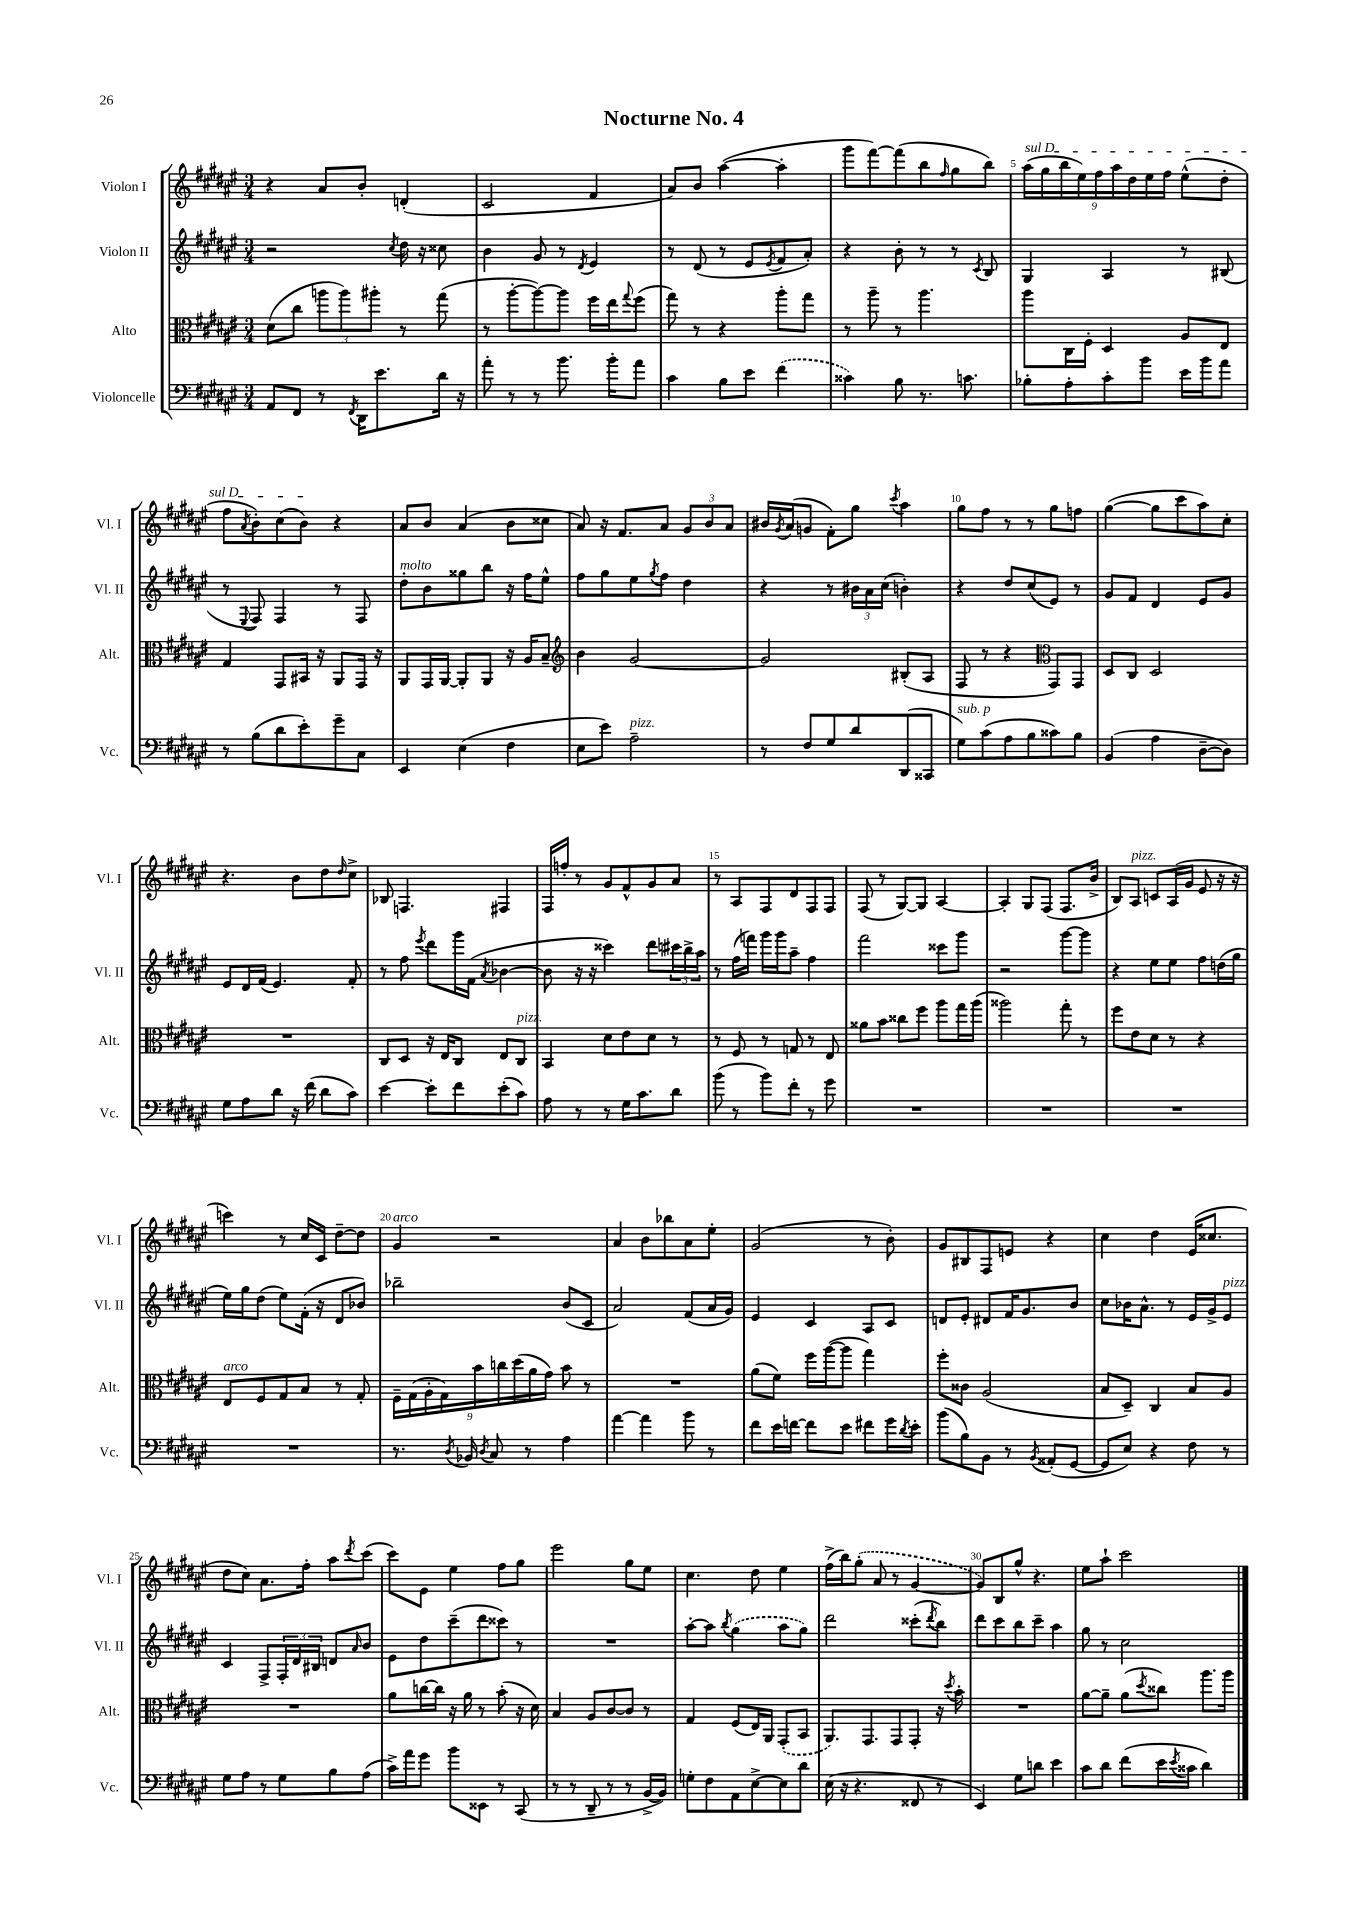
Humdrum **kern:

**kern	**kern	**kern	**kern
*staff4	*staff3	*staff2	*staff1
*clefF4	*clefC3	*clefG2	*clefG2
*k[f#c#g#d#a#e#]	*k[f#c#g#d#a#e#]	*k[f#c#g#d#a#e#]	*k[f#c#g#d#a#e#]
*M3/4	*M3/4	*M3/4	*M3/4
8AA#/L	(8d#\L	2r	4r
8FF#/J	8cc#\J	.	.
8r	12aa\L	.	8a#/L
.	12aa\)	.	.
8qFF#/	.	.	.
16DD#\LK	.	.	8b'/J
.	12aa#'\J	.	.
8.e#\	.	.	.
.	.	8qcc#/	.
.	8r	16dd#\	(4d'/
.	.	16r	.
16d#\Jk	(8gg#\	8cc##\	.
16r	.	.	.
=	=	=	=
8a#'\	8r	4b\	2c#/
8r	[8aa#'\L	.	.
8r	8aa#\_)	8g#/	.
8.b\	8aa#\]J	8r	.
.	.	8qd#/	.
.	16ff#\LL	4e#/	4f#/
16b'\LK	16ee#\J	.	.
.	8qqgg#/	.	.
8a#\J	(8ff#\J	.	.
=	=	=	=
4c#\	8gg#\)	8r	8a#/L)
.	8r	(8d#/	8b/J
8B\L	4r	8r	([4aa#\
8e#\J	.	8e#/L	.
.	.	8qe#/	.
(4f#\	8aa#'\L	8f#/	4aa#'\]
.	8gg#\J	8a#'/J)	.
=	=	=	=
4c##\)	8r	4r	8ggg#\L
.	8aa#~\	.	[8fff#\)
8B\	8r	8b'\	(8fff#\]
8.r	4.aa#\	8r	8bb\
.	.	.	16qqff#/
.	.	8r	8gg#\
8.c\	.	.	.
.	.	8qc#/	.
.	.	8B/	8bb\J)
=	=	=	=
8B-'\L	8aa#\L	4G#/	(18aa#\LL
.	.	.	18gg#\
.	.	.	18bb\
8A#'\	16C#\L	.	.
.	.	.	18ee#\)
.	16F#'\JJ	.	.
.	.	.	18ff#\
8c#'\	4D#/	4A#/	.
.	.	.	18aa#\
.	.	.	18dd#\
8b\J	.	.	.
.	.	.	18ee#\
.	.	.	18ff#\JJ
16e#\LL	8A#/L	8r	(8ee#^^\L
16b\J	.	.	.
8a#\J	8E#/J	(8B#/	8dd#'\J
=	=	=	=
8r	4G#/	8r	8ff#\L
.	.	8qqE#/	8qa#/
(8B\L	.	8F#/)	8b'\)
8d#\	8GG#/L	4F#/	(8cc#\
8e#'\)	16BB#/Jk	.	8b\J)
.	16r	.	.
8g#~\	8AA#/L	8r	4r
8C#\J	16GG#/Jk	8F#/	.
.	16r	.	.
=	=	=	=
4EE#/	8AA#/L	8dd#'\L	8a#/L
.	16GG#/L	8b\	8b/J
.	[16AA#/JJ	.	.
(4E#\	8AA#'/]L	8gg##\	(4a#/
.	8AA#/J	8bb\J	.
4F#\	16r	16r	8b\L
.	16A#/LK	16ff#\LK	.
.	8B~/J	8ee#^^\J	8cc##\J
=	=	=	=
*	*clefG2	*	*
8E#\L	4b\	8ff#\L	8a#/)
8e#\J)	.	8gg#\	16r
.	.	.	8.f#/L
2A#~\	[2g#/	8ee#\	.
.	.	8qgg#/	.
.	.	8ff#\J	8a#/J
.	.	4dd#\	12g#/L
.	.	.	12b/
.	.	.	12a#/J
=	=	=	=
8r	2g#/]	4r	16b#/LL
.	.	.	8qg#/
.	.	.	(16a#/J
8F#/L	.	.	8g/J
8G#/	.	8r	8f#'\L)
8d#/	.	24b#\LL	8gg#\J
.	.	24a#\	.
.	.	(24cc#\JJ	.
.	.	.	8qccc#/
(8DD#/	(8B#'/L	4b'\)	4aa#\
8CC##/J	8A#/J	.	.
=	=	=	=
8G#\L)	8F#/	4r	8gg#\L
(8c#\	8r	.	8ff#\J
8A#\	4r	8dd#/L	8r
8B\	.	(8cc#/	8r
*	*clefC3	*	*
8c##\)	8GG#/L)	8e#/J)	8gg#\L
8B\J	8GG#/J	8r	8ff\J
=	=	=	=
(4BB/	8D#/L	8g#/L	([4gg#\
.	8C#/J	8f#/J	.
4A#\	2D#/	4d#/	8gg#\]L
.	.	.	8ccc#\
[8D#~\L	.	8e#/L	8aa#\)
8D#\]J)	.	8g#/J	8cc#'\J
=	=	=	=
8G#\L	2.r	8e#/L	4.r
8A#\	.	16d#/L	.
.	.	(16f#/JJ	.
8d#\J	.	4.e#/)	.
16r	.	.	8b\L
(16f#\	.	.	.
8d#\L	.	.	8dd#\
.	.	.	16qqdd#/
8c#\J)	.	8f#'/	8cc#^\J
=	=	=	=
[4e#\	8C#/L	8r	8B-/
.	8D#/J	8ff#\	4.F/
.	.	8qeee#/	.
8e#'\]L	16r	8ddd#\L	.
.	16E#/LK	.	.
8f#\	8C#/J	16ggg#\L	.
.	.	(16f#\JJ	.
.	.	8qa#/	.
(8e#'\	8E#/L	[4b-\	4F#/
8c#\J)	8C#/J	.	.
=	=	=	=
8A#\	4BB/	8b-\]	16F#/LL
.	.	.	16ff'/JJ
8r	.	16r	8r
.	.	16r	.
8r	8d#\L	4ccc##\)	8g#/L
16G#\LK	8e#\	.	8f#^^/
8.c#\	.	.	.
.	8d#\J	8ddd#\L	8g#/
8d#\J	8r	24ccc#\L	8a#/J
.	.	24bb^\	.
.	.	24aa#\JJ	.
=	=	=	=
(8b\	8r	8r	8r
8r	8F#/	(16ff#\LL	8A#/L
.	.	16fff\JJ)	.
8b\L)	8r	16ggg#\LL	8F#/
.	.	16ggg#\J	.
8f#'\J	8G/	8aa#~\J	8d#/
8r	8r	4ff#\	8F#/
8g#\	8E#/	.	8F#/J
=	=	=	=
2.r	8a##\L	2fff#\	(8F#/
.	8b\J	.	8r
.	8cc##\L	.	[8G#/L)
.	8ff#\J	.	8G#/]J
.	8aa#\L	8ccc##\L	[4A#/
.	16gg#\L	8ggg#\J	.
.	(16aa#\JJ	.	.
=	=	=	=
2.r	2aa##\)	2r	4A#'/]
.	.	.	8G#/L
.	.	.	(8F#/J
.	8gg#'\	[8ggg#\L	8.F#/L
.	8r	8ggg#\]J	.
.	.	.	16b^/Jk
=	=	=	=
2.r	8ff#\L	4r	8B/L)
.	8e#\	.	8A#/J
.	8d#\J	8ee#\L	8c/L
.	8r	8ee#\J	(16A#/L
.	.	.	16g#/JJ
.	4r	8ff#\L	8e#/
.	.	(16dd\L	16r
.	.	16gg#\JJ	16r
=	=	=	=
2.r	8E#/L	16ee#\LL)	4ccc\)
.	.	16gg#\J	.
.	8F#/	(8dd#\J	.
.	8G#/	8ee#\L)	8r
.	8B/J	(16f#'\Jk	16cc#/LL
.	.	16r	16c#/JJ
.	8r	8d#/L	[8dd#~\L
.	8G#'/	8b-/J)	8dd#\]J
=	=	=	=
8.r	18F#~\LL	2bb-~\	4g#/
.	(18G#\	.	.
.	18A#'\	.	.
.	18G#\)	.	.
8qD#/	.	.	.
16BB-/	.	.	.
.	18b\	.	.
8qD#/	.	.	.
8C#/	.	.	2r
.	18cc\	.	.
.	(18dd#\	.	.
8r	.	.	.
.	18a#\	.	.
.	18g#\JJ)	.	.
4A#\	8b\	(8b/L	.
.	8r	8c#/J	.
=	=	=	=
[4a#\	2.r	2a#/)	4a#/
4a#\]	.	.	8b\L
.	.	.	8bb-\
8b\	.	(8f#/L	8a#\
8r	.	16a#/L	8ee#'\J
.	.	16g#/JJ)	.
=	=	=	=
8f#\L	(8a#\L	4e#/	(2g#/
16e#\L	8f#\J)	.	.
[16f\JJ	.	.	.
8f\]L	16ff#\LL	4c#/	.
.	([16aa#\J	.	.
8e#\J	8aa#\]J	.	.
8f#\L	4gg#\)	8A#/L	8r
16g#\L	.	8c#/J	8b'\)
8qd#/	.	.	.
16e#'\JJ	.	.	.
=	=	=	=
(8b\L	8ff#'\L	8d/L	8g#/L
8B\)	8c##\J	8e#'/J	8B#/
8BB\J	(2A#/	8d#/L	8F#/
8r	.	16f#/K	8e/J
.	.	8.g#/	.
8qBB/	.	.	.
(8AA##'/L	.	.	4r
[8GG#/J	.	8b/J	.
=	=	=	=
8GG#/]L	8B/L	8cc#\L	4cc#\
8E#/J)	8D#~/J)	16b-\K	.
.	.	8.a#^^\J	.
4r	4C#/	.	4dd#\
.	.	8r	.
8F#\	8B/L	16e#/LL	(16e#/LK
.	.	16g#^/J	8.cc##/J
8r	8A#/J	8e#/J	.
=	=	=	=
8G#\L	2.r	4c#/	8dd#\L
8A#\J	.	.	8cc#\J)
8r	.	8F#^/L	8.a#\L
8G#\L	.	24F#'/L	.
.	.	24d#/	.
.	.	.	16ff#'\Jk
.	.	24B#/JJ	.
8B\	.	8d/L	8aa#\L
.	.	16qqa#/	8qddd#/
(8A#\J	.	8b/J	(8ccc#\J
=	=	=	=
16c#^\LL)	8a#\L	8e#\L	8ccc#\L)
16a#\J	.	.	.
8g#\J	[16cc\L	8dd#\	8e#\J
.	16cc\]JJ	.	.
8b\L	16r	(8ccc#~\	4ee#\
.	16a#\	.	.
8EE##\J	8r	8ddd#\	.
8r	(8b'\	8ccc##\J)	8ff#\L
(8CC#/	16r	8r	8gg#\J
.	16d#\)	.	.
=	=	=	=
8r	4B/	2.r	2eee#\
8r	.	.	.
8DD#~/	8A#/L	.	.
8r	[8c#/	.	.
8r	8c#/]J	.	8gg#\L
[16BB^/LL	8r	.	8ee#\J
16BB/]JJ)	.	.	.
=	=	=	=
8G'\L	4G#/	[8aa#'\L	4.cc#\
8F#\	.	8aa#\]J	.
.	.	8qbb/	.
8AA#\	(8F#/L	(4gg#\	.
[8E#^\	16E#/L)	.	8dd#\
.	16AA#/JJ	.	.
8E#\]	(8GG#'/L	8aa#\L	4ee#\
8d#\J	8BB/J	8gg#\J)	.
=	=	=	=
(16E#\	8.AA#/L)	2ddd#\	(16ff#^\LL
16r	.	.	16bb\J)
4.r	.	.	(8gg#'\J
.	8.GG#/	.	.
.	.	.	8a#/
.	8GG#/	.	8r
8FF##/	8GG#'/J	(8ccc##'\L	[4g#/
.	.	8qddd#/	.
8r	16r	8bb\J)	.
.	8qdd#/	.	.
.	16b'\	.	.
=	=	=	=
4EE#/)	2.r	8ddd#\L	8g#/]L)
.	.	8ccc#\	8B/
8G#\L	.	8bb\	8gg#^^/J
8d\J	.	8ccc#~\J	4.r
4e#\	.	4aa#\	.
=	=	=	=
8c#\L	[8a#\L	8gg#\	8ee#\L
8d#\J	8a#~\]J	8r	8aa#`\J
(8f#\L	(8a#\L	2cc#\	2ccc#\
.	8qdd#/	.	.
16e#\L	8cc##\J)	.	.
8qe#/	.	.	.
16c##\JJ	.	.	.
4d#\)	8.aa#\L	.	.
.	16aa#\Jk	.	.
==	==	==	==
*-	*-	*-	*-
